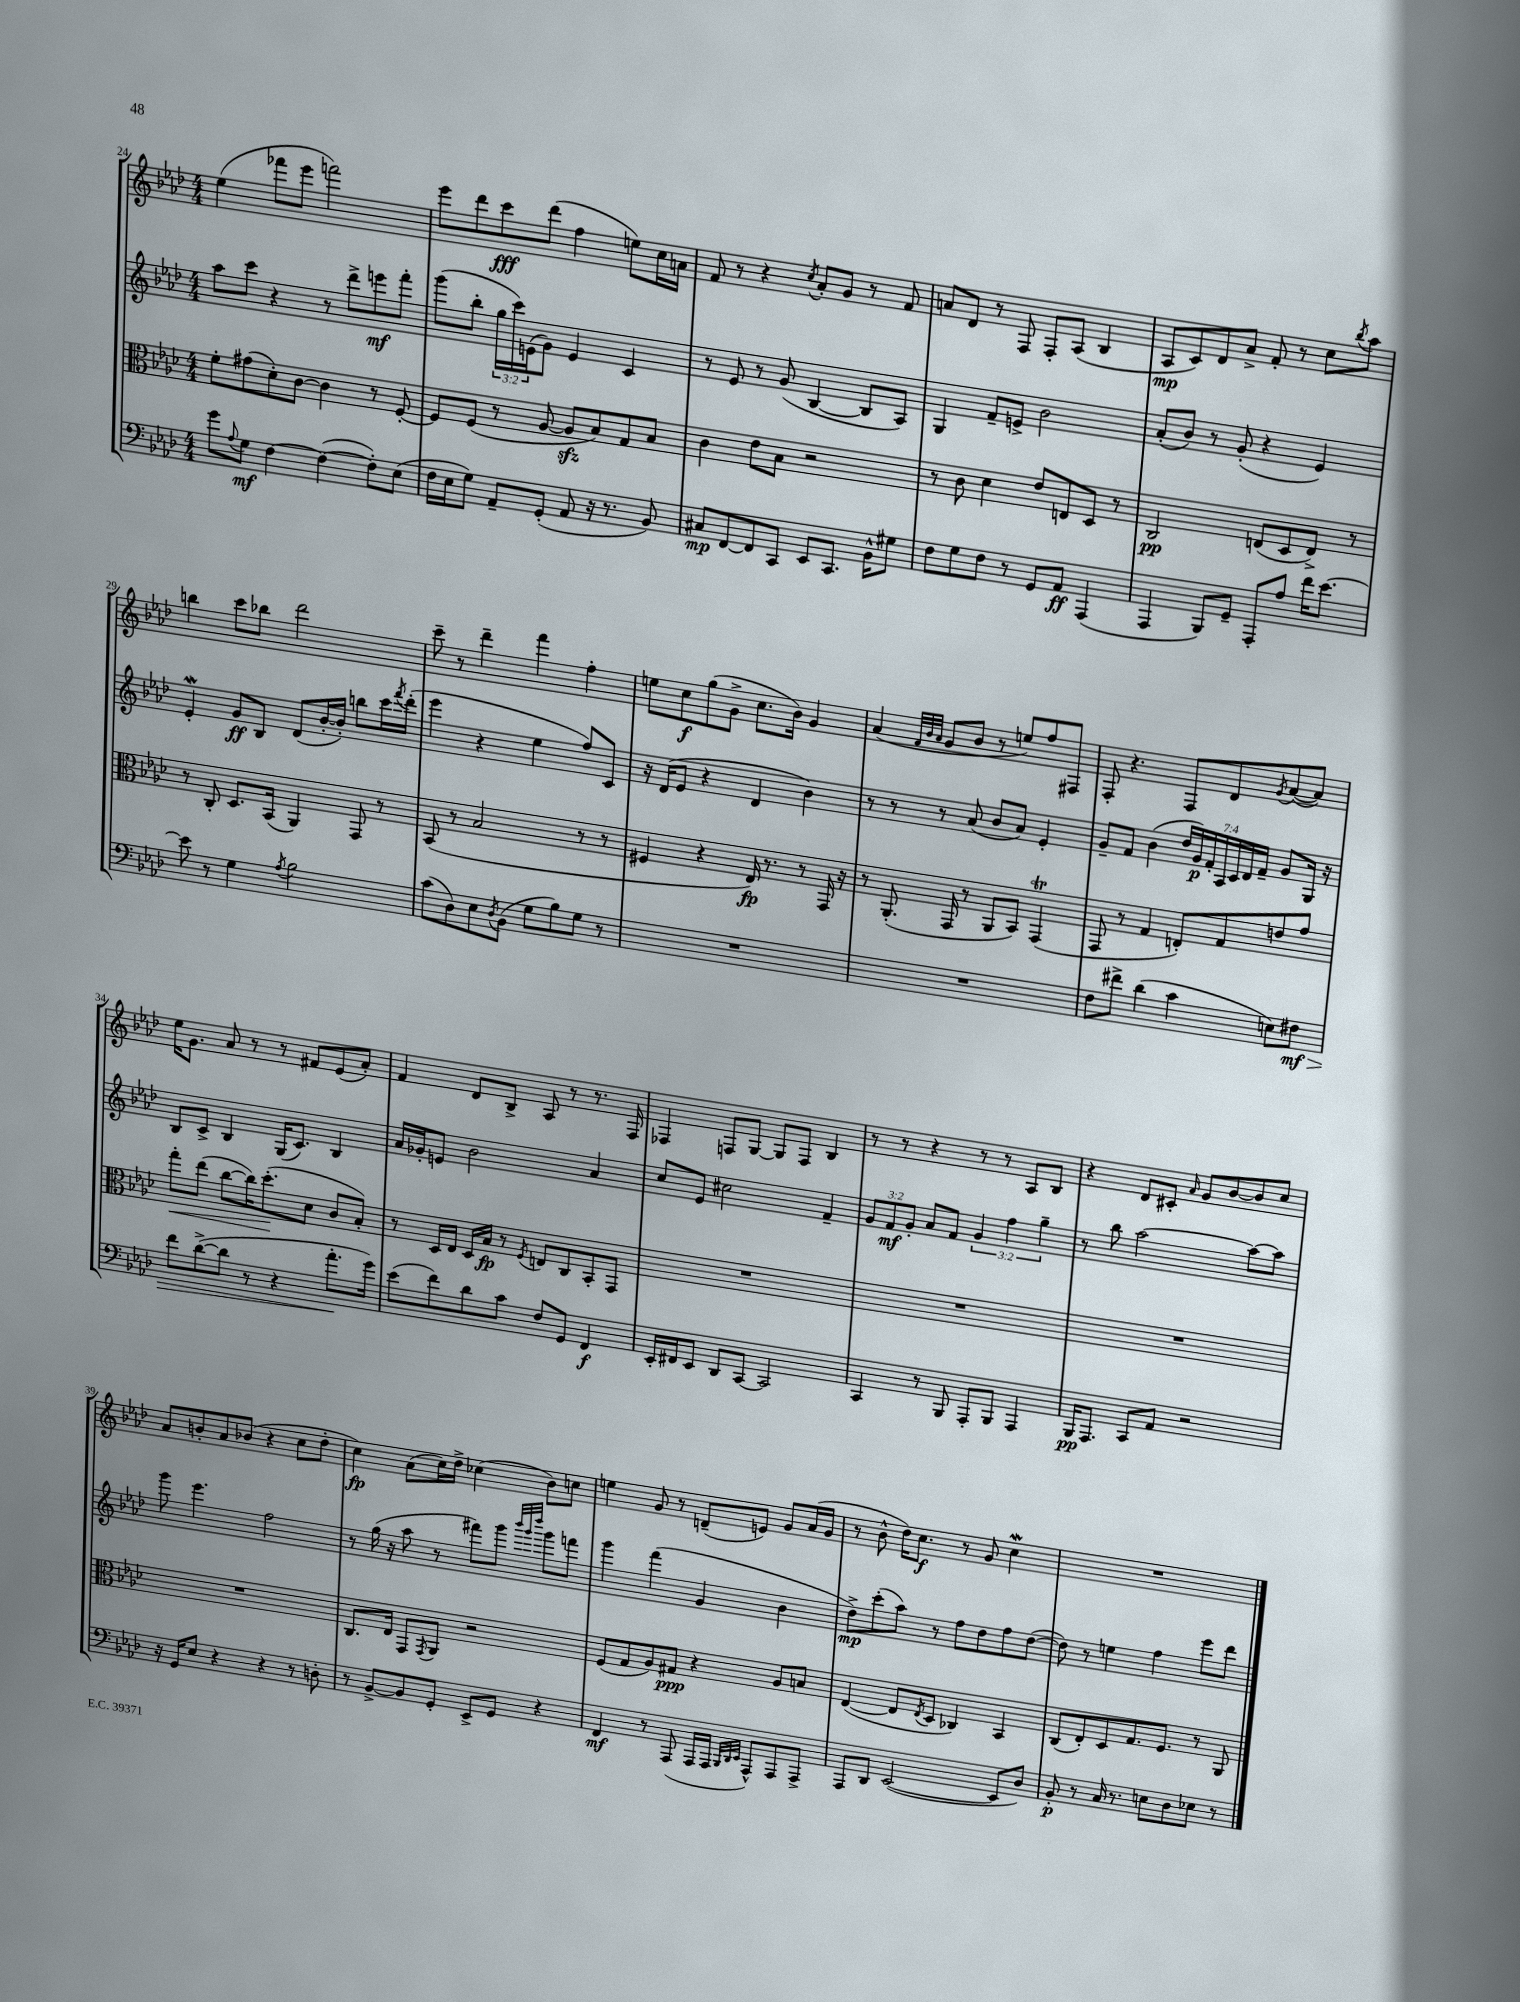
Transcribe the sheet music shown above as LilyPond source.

<<
\new StaffGroup <<
\new Staff = "s0" {
    \clef treble \key aes \major \numericTimeSignature \time 4/4
    ees''4( fes'''8 ees'''8 f'''2) |
    ees'''8 des'''8 c'''8\fff des'''8( f''4 e''8) c''16 a'16 |
    f'8 r8 r4 \acciaccatura { c''8 } aes'8-. g'8 r8 f'8 |
    a'8 des'8 r8 f8 f8-. aes8( bes4 |
    aes8\mp c'8) des'8 aes'8-> f'8-. r8 c''8 \acciaccatura { bes''8 } aes''8 |
    b''4 c'''8 bes''8 des'''2 |
    c'''8-- r8 des'''4-- f'''4 f''4-. |
    e''8 c''8\f g''8( g'8-> c''8. bes'16) g'4 |
    aes'4( \grace { f'32 bes'32 aes'32 } g'8 bes'8 r8 e''8) f''8 fis8 |
    f8-. r4. f8 des'8 \acciaccatura { g'8 } aes'8~( aes'8) |
    ees''16 g'8. aes'8 r8 r8 fis'8 ees'8( aes'8-.) |
    f'4 des'8 bes8-> aes8 r8 r8. f16 |
    fes4 f8 g8~ g8 f8 bes4 |
    r8 r8 r4 r8 r8 aes8 bes8 |
    r4 des'8 cis'8-. \grace { aes'16 } g'8 bes'8~ bes'8 c''8 |
    aes'8 b'8-. aes'8 bes'8( r4 c''8 des''8-. |
    c''4\fp) aes'8( c''16) des''16-> ces''4( bes'8) c''8 |
    e''4 g'8 r8 d'8--( e'8) g'8 aes'16( g'16 |
    r8 bes'8-^ des''16) c''8.\f r8 g'8 c''4\mordent |
    R1 \bar "|." |
}
\new Staff = "s1" {
    \clef treble \key aes \major \numericTimeSignature \time 4/4 \override Staff.TupletNumber.text = #tuplet-number::calc-fraction-text
    aes''8 c'''8 r4 r8 des'''8-> e'''8\mf f'''8-. |
    g'''8( bes''8-. \tuplet 3/2 { g''16 c'''16) e'16( } g'8) e'4 c'4 |
    r8 ees'8 r8 g'8( bes4~ bes8 aes8) |
    g4 f'8-- e'8-> bes'2 |
    aes'8-.( bes'8) r8 g'8-.( r4 ees'4) |
    ees'4-.\mordent g'8\ff bes8 des'8( bes'16~-. bes'16-.) b''8 c'''16 \acciaccatura { f'''8 } des'''16-.( |
    ees'''4 r4 ees''4 f''8) c'8 |
    r16 des'16( ees'8 r4 des'4 bes'4) |
    r8 r8 r8 aes'8( bes'8 aes'8) ees'4-. |
    g'8-- f'8 bes'4( \tuplet 7/4 { des''16 g'16\p) f'16-. aes16 c'16 des'16 f'16-- } g'8 g16 r16 |
    bes8 c'8-> bes4 g16( c'8.) bes4 |
    aes'16 ges'16-. e'8 bes'2 aes'4 |
    c''8 ees'8 cis''2 f'4-- |
    \tuplet 3/2 { g'8 f'8\mf g'8-. } aes'8 f'8 \tuplet 3/2 { g'4 f''4 g''4-- } |
    r8 bes''8 aes''2~ aes''8~ aes''8 |
    g'''8 ees'''4. f''2 |
    r8 g''16( r16 aes''8 r8 fis'''8) g'''8 \grace { bes'''32 g'''32 des''''32 } g'''8 f'''8 |
    g'''4 f'''4( g'4 bes'4 |
    des''8->\mp) c'''8-.( aes''8) r8 f''8 des''8 f''8 des''8~( |
    des''8) r8 e''4 f''4 ees'''8 des'''8 \bar "|." |
}
\new Staff = "s2" {
    \clef alto \key aes \major \numericTimeSignature \time 4/4
    f'8-. gis'8( des'8-.) c'8~ c'4 r8 f8~-. |
    f8 f8( r8 aes8~ aes8\sfz bes8) g8 bes8 |
    c'4 ees'8 bes8 r2 |
    r8 c'8 des'4 ees'8 e8 des8 r8 |
    c2\pp e8( des8 e8->) r8 |
    r8 c8-. des8. bes,16( aes,4) g,8 r8 |
    bes,8( r8 bes2 r8 r8 |
    fis4 r4 ees16\fp) r8. r8 g,16 r16 |
    r8 aes,8.-.( g,16 r8 aes,8 bes,8) g,4\trill( |
    g,8 r8 g4 e8-.) g8 e'8 g'8 |
    g''8-.\< ees''8( c''8~ c''16) des''8.-.\!( des'8 c'8 bes8-.) |
    r8 des16 ees16 des16 bes16\fp r8 \acciaccatura { f8 } e8 c8 bes,8-. g,8 |
    R1 |
    R1 |
    R1 |
    R1 |
    c8. ees16 g,8 \acciaccatura { g,8 } aes,8 r2 |
    f8( g8 aes8) gis8\ppp r4 aes8 b8 |
    ees4~( ees8 \acciaccatura { ees8 } des8 ces4) bes,4 |
    c8( ees8-.) des8 g8. f8. r8 aes,8 \bar "|." |
}
\new Staff = "s3" {
    \clef bass \key aes \major \numericTimeSignature \time 4/4
    g'8 \appoggiatura { aes8 } g8\mf f4~ f4~( f8-.) ees8( |
    f16 ees16 g8) aes,8-- g,8-.( aes,8 r16 r8. bes,8) |
    cis8\mp f,8~ f,8 c,8 ees,8 c,8. bes,16-^ gis8 |
    f8 g8 f8 r8 g,8 aes,8\ff aes,,4( |
    aes,,4 bes,,8) g,8-- aes,,8-. aes8 f'16 ees'8.~ |
    ees'8 r8 g4 \acciaccatura { aes8 } bes2 |
    c'8( des8) ees8 \acciaccatura { des8 } bes,8( g8 bes8) g8 r8 |
    R1 |
    R1 |
    f8 fis'8-> des'4( c'4 e8) fis8\mf\> |
    f'8 des'8~->( des'8 r8 r4 aes'8.-.\! g'16) |
    ees'8( f'8) des'8 c'8 f8 g,8 f,4\f |
    ees,16-. fis,16 ees,8 des,8 c,8~ c,2 |
    c,4 r8 bes,,8 aes,,8-. bes,,8 aes,,4 |
    bes,,16\pp aes,,8. c,8 aes,8 r2 |
    r16 g,16 ees8 r4 r4 r8 d8-. |
    r8 bes,8~-> bes,8 g,8-. ees,8-> g,8 r4 |
    f,4\mf r8 aes,,8( aes,,16 aes,,16 \grace { bes,,32 des,32 ees,32 } aes,,8-^) aes,,8 aes,,8-> |
    aes,,8 des,8 ees,2~( ees,8 des8) |
    bes,8-.\p r8 c16 r8. e8 des8 ees8 r8 \bar "|." |
}
>>
>>
\layout { \context { \Score currentBarNumber = #24 } }
